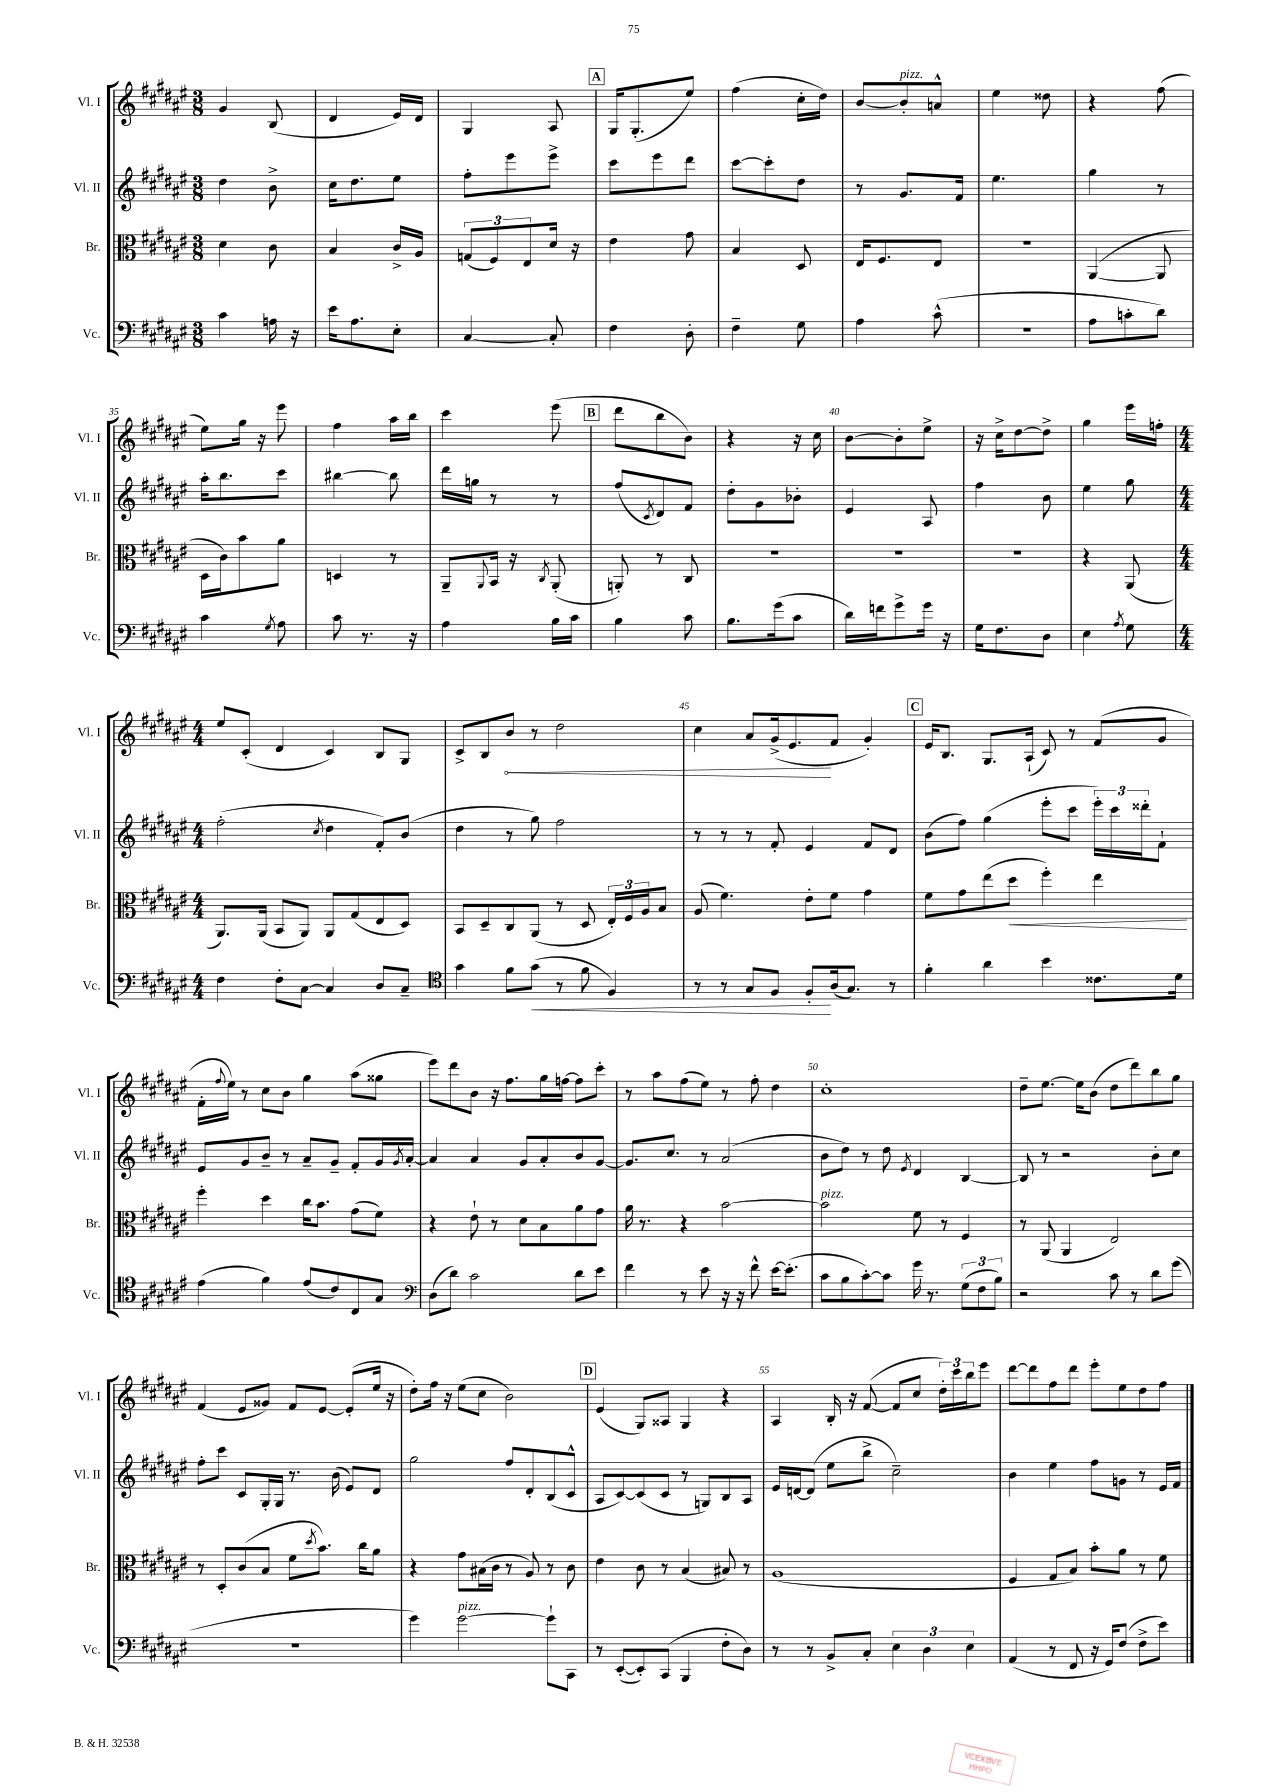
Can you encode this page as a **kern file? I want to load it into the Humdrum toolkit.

**kern	**dynam	**kern	**dynam	**kern	**kern	**dynam
*part4	*part4	*part3	*part3	*part2	*part1	*part1
*staff4	*staff4	*staff3	*staff3	*staff2	*staff1	*staff1
*I"Vc.	*	*I"Br.	*	*I"Vl. II	*I"Vl. I	*
*I'Vc.	*	*I'Br.	*	*I'Vl. II	*I'Vl. I	*
*clefF4	*	*clefC3	*	*clefG2	*clefG2	*
*k[f#c#g#d#a#e#]	*	*k[f#c#g#d#a#e#]	*	*k[f#c#g#d#a#e#]	*k[f#c#g#d#a#e#]	*
*M3/8	*	*M3/8	*	*M3/8	*M3/8	*
=27	=27	=27	=27	=27	=27	=27
4c#\	.	4d#\	.	4dd#\	4g#/	.
16An\	.	8c#\	.	8b^\	(8B/	.
16r	.	.	.	.	.	.
=28	=28	=28	=28	=28	=28	=28
16e#\KL	.	4B/	.	16cc#\KL	4d#/	.
8.A#\	.	.	.	8.dd#\	.	.
8E#'\J	.	16c#^/LL	.	8ee#\J	16e#/LL)	.
.	.	16A#/JJ	.	.	16d#/JJ	.
=29	=29	=29	=29	=29	=29	=29
[4C#/	.	(12Gn/L	.	8ff#'\L	4G#/	.
.	.	12F#/)	.	.	.	.
.	.	.	.	8eee#\	.	.
.	.	12E#/	.	.	.	.
8C#'/]	.	16d#/Jk	.	8eee#^\J	8A#/	.
.	.	16r	.	.	.	.
!!LO:REH:place=s1:t=A
=30	=30	=30	=30	=30	=30	=30
4F#\	.	4e#\	.	8ccc#\L	16G#/KL	.
.	.	.	.	.	(8.G#'/	.
.	.	.	.	8eee#\	.	.
8D#'\	.	8g#\	.	8ddd#\J	8ee#/J)	.
=31	=31	=31	=31	=31	=31	=31
4F#~\	.	4B/	.	[8ccc#\L	(4ff#\	.
.	.	.	.	8ccc#'\]	.	.
8G#\	.	8D#/	.	8dd#\J	16cc#'\LL	.
.	.	.	.	.	16dd#\JJ)	.
=32	=32	=32	=32	=32	=32	=32
4A#\	.	16E#/KL	.	8r	[8b/L	.
.	.	8.F#/	.	.	.	.
!	!	!	!	!	!LO:TX:a:i:t=pizz.	!
.	.	.	.	8.g#/L	8b'/]	.
(8c#^^\	.	8E#/J	.	.	8an^^/J	.
.	.	.	.	16f#/Jk	.	.
=33	=33	=33	=33	=33	=33	=33
4.r	.	4.r	.	4.ee#\	4ee#\	.
.	.	.	.	.	8dd##X\	.
=34	=34	=34	=34	=34	=34	=34
8A#\L	.	([4AA#/	.	4gg#\	4r	.
8cn'\	.	.	.	.	.	.
8d#\J)	.	8AA#/]	.	8r	(8ff#\	.
!!LO:LB:g=z
=35	=35	=35	=35	=35	=35	=35
4c#\	.	16D#\LL	.	16aa#'\KL	8ee#\L)	.
.	.	16c#\J)	.	8.bb\	.	.
.	.	8b\	.	.	16gg#\Jk	.
.	.	.	.	.	16r	.
8qG#/	.	.	.	.	.	.
8A#\	.	8a#\J	.	8ccc#\J	8eee#\	.
=36	=36	=36	=36	=36	=36	=36
8c#\	.	4Dn/	.	[4bb#X\	4ff#\	.
8.r	.	.	.	.	.	.
.	.	8r	.	8bb#\]	16aa#\LL	.
16r	.	.	.	.	16bb\JJ	.
=37	=37	=37	=37	=37	=37	=37
4A#\	.	8AA#~/L	.	16ddd#\LL	4ccc#\	.
.	.	.	.	16ggn\JJ	.	.
.	.	8qqAA#/	.	.	.	.
.	.	16BB/Jk	.	8r	.	.
.	.	16r	.	.	.	.
.	.	8qC#/	.	.	.	.
16B\LL	.	(8AA#'/	.	8r	(8eee#\	.
16c#\JJ	.	.	.	.	.	.
!!LO:REH:place=s1:t=B
=38	=38	=38	=38	=38	=38	=38
4B\	.	8AAn'/)	.	(8ff#/L	8ddd#\L	.
.	.	.	.	8qc#/	.	.
.	.	8r	.	8d#/)	8bb\	.
8c#\	.	8C#/	.	8f#/J	8b\J)	.
=39	=39	=39	=39	=39	=39	=39
8.B\L	.	4.r	.	8dd#'\L	4r	.
.	.	.	.	8g#\	.	.
(16g#\k	.	.	.	.	.	.
8c#\J	.	.	.	8b-X'\J	16r	.
.	.	.	.	.	16cc#\	.
=40	=40	=40	=40	=40	=40	=40
16d#\LL)	.	4.r	.	4e#/	[8b\L	.
16fn\J	.	.	.	.	.	.
8g#^\	.	.	.	.	8b'\]	.
16g#\Jk	.	.	.	8A#/	8ee#^\J	.
16r	.	.	.	.	.	.
=41	=41	=41	=41	=41	=41	=41
16G#\KL	.	4.r	.	4ff#\	16r	.
8.F#\	.	.	.	.	16cc#^\KL	.
.	.	.	.	.	[8dd#\	.
8D#\J	.	.	.	8b\	8dd#^\J]	.
=42	=42	=42	=42	=42	=42	=42
4E#\	.	4r	.	4ee#\	4gg#\	.
8qA#/	.	.	.	.	.	.
8G#\	.	(8AA#/	.	8gg#\	16eee#\LL	.
.	.	.	.	.	16ffn'\JJ	.
!!LO:LB:g=z
=43	=43	=43	=43	=43	=43	=43
*M4/4	*	*M4/4	*	*M4/4	*M4/4	*
4F#\	.	8.AA#/L)	.	(2ff#'\	8ee#/L	.
.	.	.	.	.	(8c#'/J	.
.	.	(16AA#/Jk	.	.	.	.
8F#'\L	.	8BB/L	.	.	4d#/	.
[8C#\J	.	8AA#/J)	.	.	.	.
.	.	.	.	8qcc#/	.	.
4C#/]	.	8AA#/L	.	4dd#\	4c#/)	.
.	.	(8G#/	.	.	.	.
8D#/L	.	8E#/	.	8f#'/L)	8B/L	.
8C#~/J	.	8D#/J)	.	(8b/J	8G#/J	.
=44	=44	=44	=44	=44	=44	=44
*clefC4	*	*	*	*	*	*
4g#\	.	8BB/L	.	4dd#\	8c#^/L	.
.	.	8D#~/	.	.	8B/	.
!	!	!	!	!	!	!LO:HP:b
8f#\L	.	8C#/	.	8r	8b/J	<
!	!LO:HP:b	!	!	!	!	!
(8g#\J	<	(8AA#/J	.	8gg#\)	8r	.
8r	.	8r	.	2ff#\	2dd#\	.
8f#\	.	8D#/	.	.	.	.
4F#/)	.	24E#'/LL)	.	.	.	.
.	.	24F#/	.	.	.	.
.	.	24A#/J	.	.	.	.
.	.	8B/J	.	.	.	.
=45	=45	=45	=45	=45	=45	=45
8r	.	(8A#/	.	8r	4cc#\	.
8r	.	4.f#\)	.	8r	.	.
8G#/L	.	.	.	8r	8a#/L	.
8F#/J	.	.	.	8f#'/	(16g#^/k	.
.	.	.	.	.	8.e#/	.
8F#'/L	.	8e#'\L	.	4e#/	.	.
(16A#/k	[	8f#\J	.	.	8f#/J	[
8.G#/J)	.	.	.	.	.	.
.	.	4g#\	.	8f#/L	4g#'/)	.
8r	.	.	.	8d#/J	.	.
!!LO:REH:place=s1:t=C
=46	=46	=46	=46	=46	=46	=46
4f#'\	.	8f#\L	.	(8b\L	16e#/KL	.
.	.	.	.	.	8.B/J	.
.	.	8g#\	.	8ff#\J)	.	.
4a#\	.	(8ee#\	.	(4gg#\	8.G#/L	.
!	!	!	!LO:HP:b	!	!	!
.	.	8dd#\J	<	.	.	.
.	.	.	.	.	(16A#`/Jk	.
4b\	.	4ff#'\)	.	8eee#'\L	8c#/)	.
.	.	.	.	8ccc#\J	8r	.
8.c##X\L	.	4ee#\	.	24eee#'\LL)	(8f#/L	.
.	.	.	.	24ccc#\	.	.
.	.	.	.	24ddd##X'\J	.	.
.	.	.	.	8f#`\J	8g#/J	.
16d#\Jk	.	.	.	.	.	.
.	.	.	[	.	.	.
!!LO:LB:g=z
=47	=47	=47	=47	=47	=47	=47
(4e#\	.	4ff#'\	.	8e#/L	16f#'\LL	.
.	.	.	.	.	8qqff#/	.
.	.	.	.	.	16ee#\JJ)	.
.	.	.	.	8g#/	8r	.
4f#\)	.	4dd#\	.	8b~/J	8cc#\L	.
.	.	.	.	8r	8b\J	.
(8e#/L	.	16cc#\KL	.	8a#~/L	4gg#\	.
.	.	8.b\J	.	.	.	.
8c#/)	.	.	.	8g#~/J	.	.
8C#/	.	(8g#\L	.	8f#'/L	(8aa#\L	.
8G#/J	.	8f#\J)	.	16g#/L	8gg##X\J	.
.	.	.	.	8qg#/	.	.
.	.	.	.	[16a#'/JJ	.	.
=48	=48	=48	=48	=48	=48	=48
*clefF4	*	*	*	*	*	*
(8D#\L	.	4r	.	4a#/]	8eee#\L)	.
8d#\J)	.	.	.	.	8ddd#\	.
2c#\	.	8e#`\	.	4a#/	8b\J	.
.	.	8r	.	.	16r	.
.	.	.	.	.	8.ff#\L	.
.	.	8d#\L	.	8g#/L	.	.
.	.	8B\	.	8a#'/	16gg#\L	.
.	.	.	.	.	[16ffn\JJ	.
8d#\L	.	8a#\	.	8b/	8ff\L]	.
8e#\J	.	8g#\J	.	[8g#/J	8ccc#'\J	.
=49	=49	=49	=49	=49	=49	=49
4f#\	.	16a#\	.	8.g#/L]	8r	.
.	.	8.r	.	.	.	.
.	.	.	.	.	8aa#\L	.
.	.	.	.	8.cc#/J	.	.
8r	.	4r	.	.	(8ff#\	.
8e#\	.	.	.	8r	8ee#\J)	.
16r	.	[2b\	.	(2a#/	8r	.
16r	.	.	.	.	.	.
8f#^^\	.	.	.	.	8ff#'\	.
[16e#\KL	.	.	.	.	4dd#\	.
(8.e#'\J]	.	.	.	.	.	.
=50	=50	=50	=50	=50	=50	=50
!	!	!LO:TX:a:i:t=pizz.	!	!	!	!
8c#\L	.	2b\]	.	8b\L	1cc#'	.
8B\	.	.	.	8dd#\J)	.	.
[8c#'\)	.	.	.	8r	.	.
8c#\J]	.	.	.	8dd#\	.	.
.	.	.	.	8qe#/	.	.
16g#\	.	8f#\	.	4d#/	.	.
8.r	.	.	.	.	.	.
.	.	8r	.	.	.	.
(12G#\L	.	4F#/	.	[4B/	.	.
12F#\	.	.	.	.	.	.
12B\J)	.	.	.	.	.	.
=51	=51	=51	=51	=51	=51	=51
2r	.	8r	.	8B/]	8dd#~\L	.
.	.	(8AA#/	.	8r	[8.ee#\J	.
.	.	4AA#/	.	2r	.	.
.	.	.	.	.	16ee#\KL]	.
.	.	.	.	.	(8b\J	.
8c#\	.	2E#/)	.	.	8dd#\L	.
8r	.	.	.	.	8ddd#\)	.
8d#\L	.	.	.	8b'\L	8bb\	.
(8g#\J	.	.	.	8cc#\J	8gg#\J	.
!!LO:LB:g=z
=52	=52	=52	=52	=52	=52	=52
1r	.	8r	.	8ff#'\L	(4f#/	.
.	.	8D#'/L	.	8ccc#\J	.	.
.	.	(8c#/	.	8c#/L	8e#/L	.
.	.	8B/J	.	16G#'/L	8g##X/J)	.
.	.	.	.	16G#/JJ	.	.
.	.	8f#\L	.	8.r	8f#/L	.
.	.	8qdd#/	.	.	.	.
.	.	8.b\J)	.	.	[8e#/J	.
.	.	.	.	(16b\	.	.
.	.	.	.	8e#/L)	(8e#'/L]	.
.	.	16cc#\KL	.	.	.	.
.	.	8a#\J	.	8d#/J	16ee#/Jk	.
.	.	.	.	.	16r	.
=53	=53	=53	=53	=53	=53	=53
4g#\)	.	4r	.	2gg#\	8dd#'\L)	.
.	.	.	.	.	16ff#\Jk	.
.	.	.	.	.	16r	.
!LO:TX:a:i:t=pizz.	!	!	!	!	!	!
[2g#\	.	8g#\L	.	.	(8ee#\L	.
.	.	(16B#X\L	.	.	8cc#\J	.
.	.	16c#\JJ	.	.	.	.
.	.	8r	.	8ff#/L	2b\)	.
.	.	8A#/)	.	8d#'/	.	.
8g#`\L]	.	8r	.	(8B/	.	.
8CC#\J	.	8c#\	.	8c#^^/J	.	.
!!LO:REH:place=s1:t=D
=54	=54	=54	=54	=54	=54	=54
8r	.	4e#\	.	8A#/L	(4e#/	.
([8EE#'/L	.	.	.	[8c#/)	.	.
8EE#'/])	.	8c#\	.	(8c#/]	8G#/L)	.
(8CC#/J	.	8r	.	8c#/J	8A##X/J	.
4BBB/	.	(4B/	.	8r	4G#/	.
.	.	.	.	8Gn/L)	.	.
8F#'\L	.	8B#X/)	.	8B/	4r	.
8D#\J)	.	8r	.	8A#/J	.	.
=55	=55	=55	=55	=55	=55	=55
8r	.	(1A#	.	16e#/LL	4A#/	.
.	.	.	.	[16dn/J	.	.
8r	.	.	.	(8d/J]	.	.
8BB^/L	.	.	.	8ee#\L	16B'/	.
.	.	.	.	.	16r	.
8C#'/J	.	.	.	8bb^\J	([8f#/	.
6E#\	.	.	.	2cc#~\)	8f#/L]	.
.	.	.	.	.	8cc#/J	.
6D#\	.	.	.	.	.	.
.	.	.	.	.	24dd#'\LL)	.
.	.	.	.	.	24ccc#\	.
6E#\	.	.	.	.	24bb\J	.
.	.	.	.	.	8eee#\J	.
=56	=56	=56	=56	=56	=56	=56
(4AA#/	.	4F#/	.	4b\	[8ddd#\L	.
.	.	.	.	.	8ddd#\]	.
8r	.	8G#/L	.	4ee#\	8ff#\	.
8FF#/	.	8B/J)	.	.	8ddd#\J	.
16r	.	8b'\L	.	8ff#\L	8eee#'\L	.
16GG#/KL)	.	.	.	.	.	.
(8F#/J	.	8a#\J	.	8gn\J	8ee#\	.
8F#^\L	.	8r	.	8r	8dd#\	.
8e#\J)	.	8f#\	.	16e#/LL	8ff#\J	.
.	.	.	.	16f#/JJ	.	.
==	==	==	==	==	==	==
*-	*-	*-	*-	*-	*-	*-
